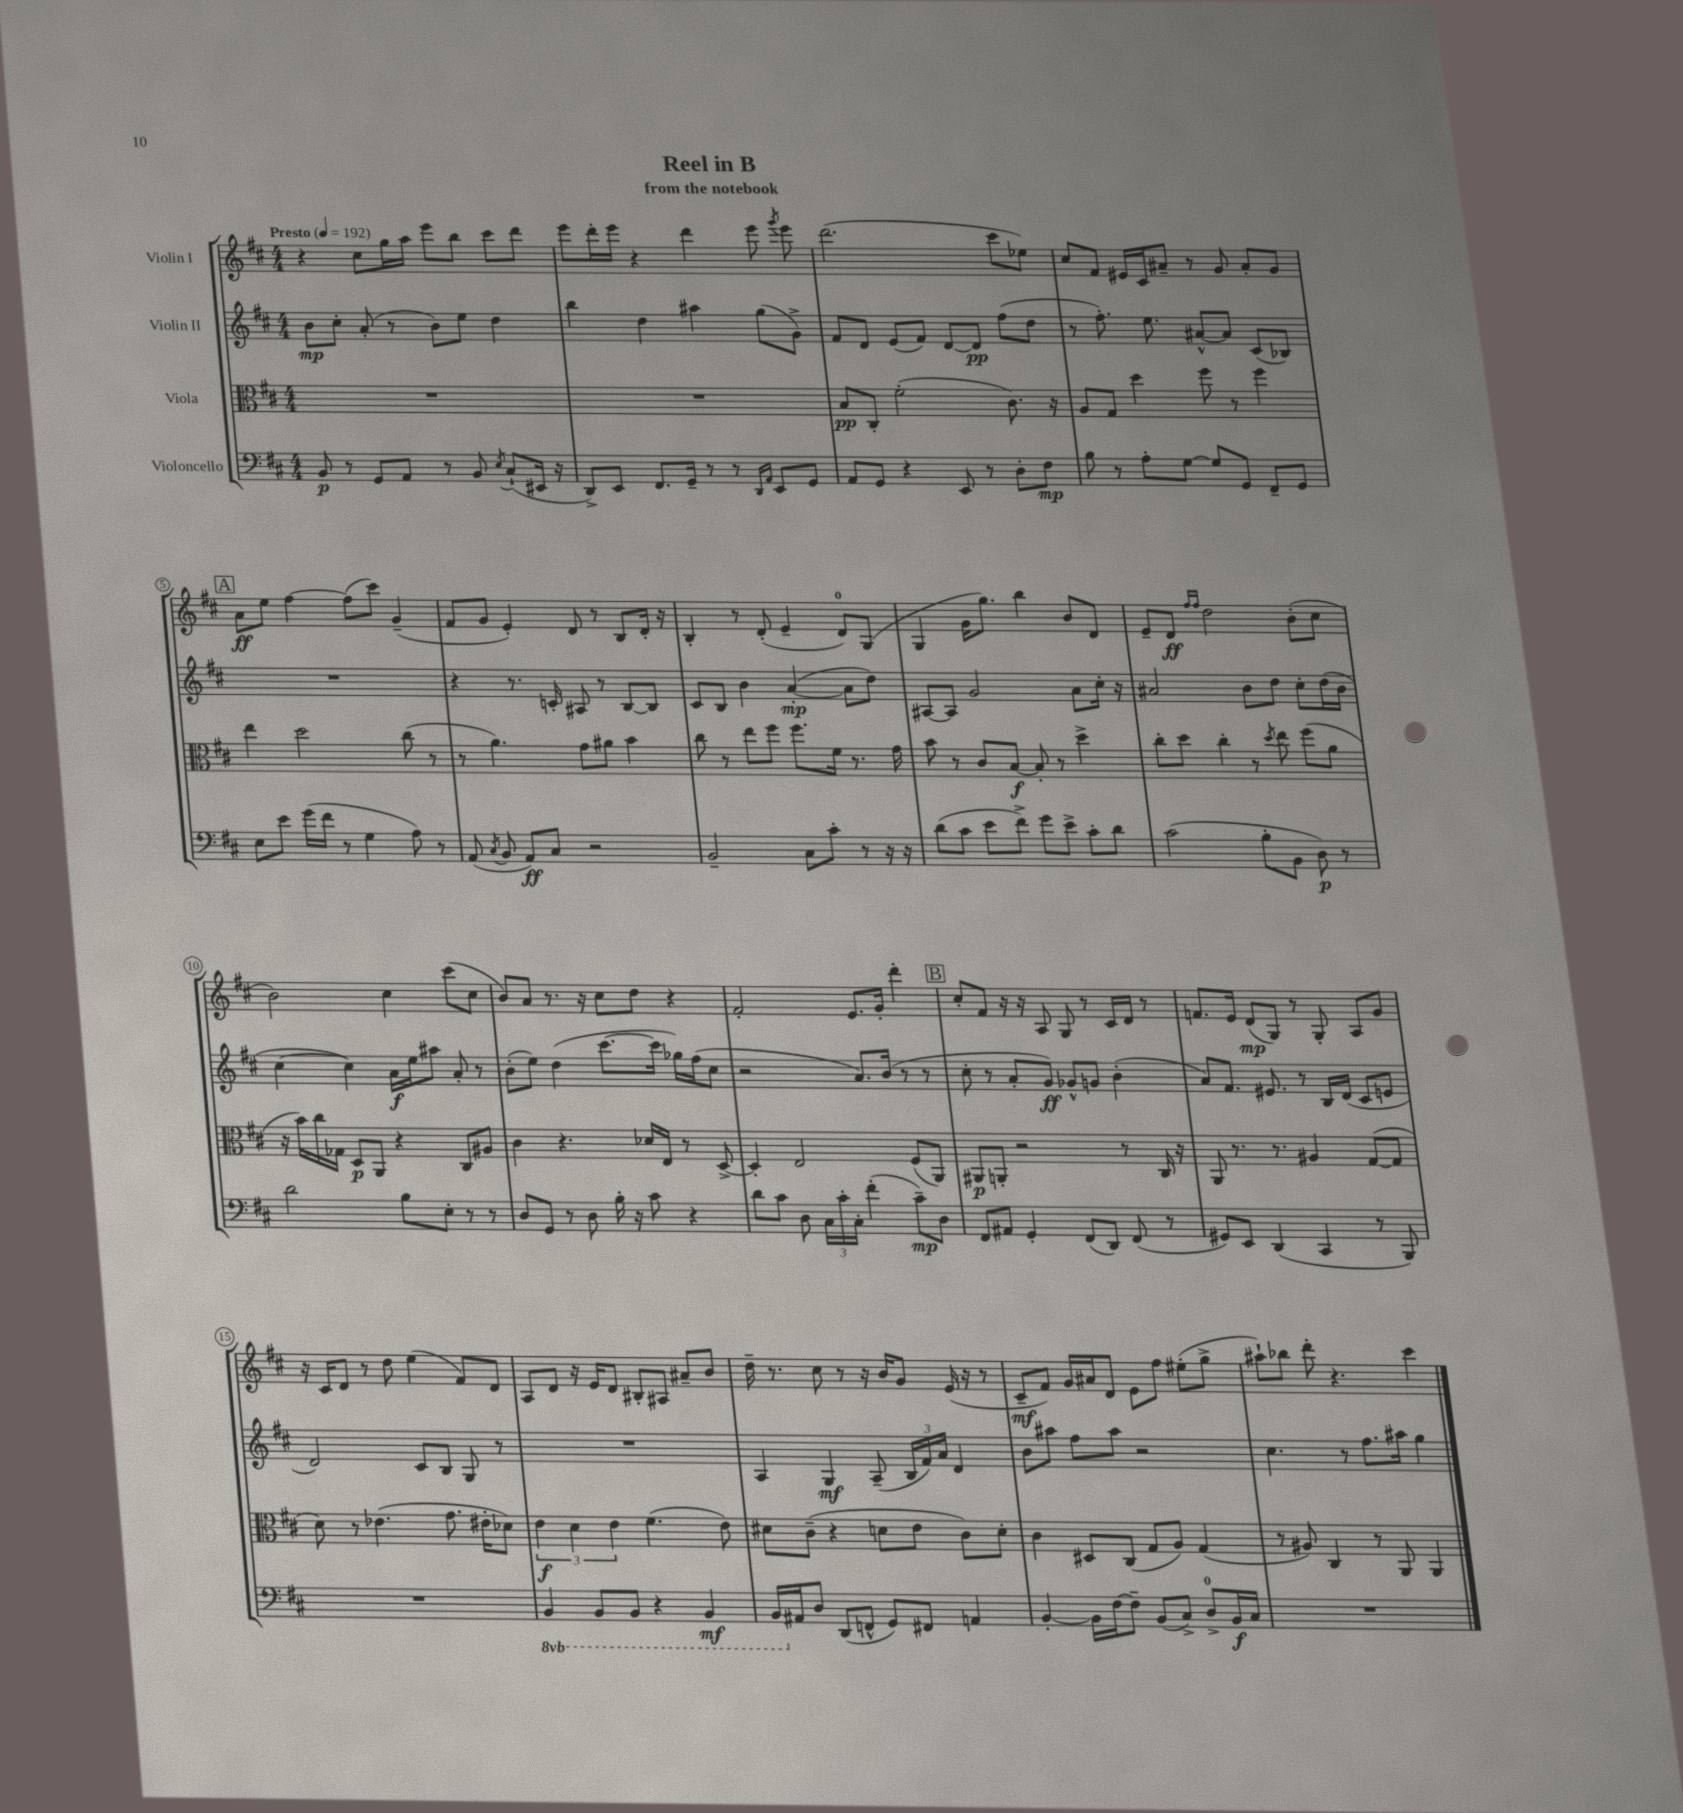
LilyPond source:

\header { title = "Reel in B" subtitle = "from the notebook" }
<<
\new StaffGroup <<
\new Staff = "s0" \with { instrumentName = "Violin I" } {
    \clef treble \key d \major \numericTimeSignature \time 4/4 \tempo "Presto" 4 = 192
    \autoBeamOff r4 cis''8[ g''16 a''16] e'''8[ b''8] cis'''8[ d'''8] |
    e'''8[ d'''16-. e'''16] r4 d'''4 e'''8 \acciaccatura { g'''8 } e'''8 |
    d'''2.( cis'''8[ ees''8]) |
    cis''8[ fis'8] eis'16[ cis'16 ais'8]-- r8 g'8 ais'8[-. g'8] |
    \mark \markup { \box "A" } a'8[\ff e''8] fis''4~ fis''8[( cis'''8]) g'4--( |
    fis'8[ g'8] e'4-.) d'8 r8 b8[ d'16]-. r16 |
    b4-. r8 d'8-.( e'4-- d'8[-0) g8]( |
    g4 g'16[ g''8.]) b''4 b'8[ d'8] |
    e'8[-- d'8]\ff \grace { fis''16[ fis''16] } d''2 b'8[-.( cis''8] |
    b'2) cis''4 cis'''8[( cis''8] |
    b'8[) a'8] r8. r16 cis''8[ d''8] r4 |
    fis'2-. e'8.[ g'16]-. d'''4-. |
    \mark \markup { \box "B" } cis''8[-. fis'8] r16 r16 a8 g8 r8 cis'16[ d'16] r8 |
    f'8.[ e'16] d'8[\mp( g8]) r8 g8-. a8[ g'8] |
    r16 cis'16[ d'8] r8 d''8 e''4( fis'8[) d'8] |
    a8[ d'8] r16 e'16[ d'8] bis8[-. ais8] ais'8[-- b'8] |
    d''16-- r8. cis''8 r8 r16 b'16[ g'8] e'16( r16 r8 |
    cis'8[--\mf fis'8]) g'16[ ais'16 d'8] e'8[ fis''8] eis''8[-.( g''8]-> |
    ais''8[-!) bes''8] d'''8-. r4. cis'''4 \bar "|." |
}
\new Staff = "s1" \with { instrumentName = "Violin II" } {
    \clef treble \key d \major \numericTimeSignature \time 4/4
    \autoBeamOff b'8[\mp cis''8]-. a'8-.( r8 b'8[) e''8] d''4 |
    b''4 d''4 ais''4 g''8[( g'8]->) |
    fis'8[ d'8] e'8[( fis'8]) d'8[~ d'8]\pp fis''8[( d''8] |
    r8 fis''8.-.) e''8. ais'8[~-^ ais'8] cis'8[( bes8]) |
    \mark \markup { \box "A" } R1 |
    r4 r8. c'16-. ais8 r8 b8[~ b8] |
    cis'8[ b8] b'4 a'4~-.\mp( a'8[ d''8]) |
    ais8[~ ais8] g'2 a'8[ cis''16]-. r16 |
    ais'2 b'8[ d''8] cis''8[-. d''16( b'16] |
    cis''4~ cis''4) a'16[\f e''16 ais''8] a'8-. r8 |
    b'8[-.( e''8]) d''4( cis'''8.[~ cis'''16] ges''16[) fis''16( cis''8] |
    r2 a'8.[) b'16]( r8 r8 |
    \mark \markup { \box "B" } cis''8-. r8 a'8[-. g'8]\ff) ges'8[-^ g'8] b'4-.( |
    a'8[) fis'8.] eis'8. r8 b16[ d'16]( cis'8[ e'8] |
    d'2) cis'8[ b8] g8 r8 |
    R1 |
    a4 g4\mf a8--( \tuplet 3/2 { b16[ fis'16) a'16] } d'4 |
    b'8[ ais''8] fis''8[ ais''8] r2 |
    cis''4. r8 fis''8.[ ais''16] g''4 \bar "|." |
}
\new Staff = "s2" \with { instrumentName = "Viola" } {
    \clef alto \key d \major \numericTimeSignature \time 4/4
    \autoBeamOff R1 |
    R1 |
    b8[\pp cis8]-. fis'2-.( cis'8.) r16 |
    a8[ g8] d''4 fis''8 r8 fis''4 |
    \mark \markup { \box "A" } e''4 d''2 cis''8( r8 |
    r8 a'4.) g'8[ ais'8] b'4 |
    cis''8 r8 e''8[ fis''8] fis''8.[ fis'16] r8. g'16 |
    b'8 r8 cis'8[ b8]~\f b8-. r8 d''4-> |
    cis''8[-. d''8] cis''4-. r8 \acciaccatura { d''8 } e''8 fis''8[( a'8] |
    r16 b'16[) cis''16 ges16] d8[\p a,8] r4 cis8[ ais8] |
    cis'4 r4. des'16[ e16] r8 d8~-> |
    d4-. e2 fis8[( a,8]) |
    \mark \markup { \box "B" } ais,8[\p a,8]-. r2 r8 cis16 r16 |
    a,8 r8. r8. ais4 g8[~( g8] |
    d'8) r8 ees'4.( g'8. eis'16[-. des'8]) |
    \tuplet 3/2 { e'4\f d'4 e'4 } fis'4.( e'8) |
    dis'8[ cis'8]--( r4 d'8[ e'8] cis'8[) d'8]-. |
    cis'4 dis8[ cis8]( g8[ a8]) g4( |
    r8 ais8) cis4 r8 a,8 a,4 \bar "|." |
}
\new Staff = "s3" \with { instrumentName = "Violoncello" } {
    \clef bass \key d \major \numericTimeSignature \time 4/4 \set Staff.ottavationMarkups = #ottavation-simple-ordinals
    \autoBeamOff b,8\p r8 g,8[ a,8] r8 b,8 \acciaccatura { e8 } cis8[-!( eis,16] r16 |
    d,8[->) e,8] fis,8.[ g,16]-- r8 r8 \grace { d,16[ a,16] } e,8[ g,8] |
    a,8[ g,8] r4 e,8 r8 d8[-. fis8]\mp |
    b8 r8 a8[-. g8]~ g8[ g,8] fis,8[-- g,8] |
    \mark \markup { \box "A" } e8[ e'8] g'16[( fis'16] r8 g4 a8) r8 |
    a,8( \acciaccatura { cis8 } b,8 a,8[\ff) cis8] r2 |
    b,2-- cis8[ cis'8]-. r8 r16 r16 |
    d'8[( cis'8] e'8[ fis'8]->) g'8[ e'8]-> cis'8[-. d'8] |
    cis'2( b8[-. b,8] d8\p) r8 |
    d'2 b8[ e8]-. r8 r8 |
    d8[ g,8] r8 d8 b16-. r16 cis'8 r4 |
    d'8[ cis'8] d8 \tuplet 3/2 { cis16[ cis'16-. cis16]-. } fis'4-.( cis'8[--\mp) d8] |
    \mark \markup { \box "B" } fis,8[ ais,8] g,4-. fis,8[( d,8]) fis,8( r8 |
    gis,8[) e,8] d,4( cis,4 r8 b,,8) |
    R1 |
    \ottava #-1 b,,4 b,,8[ b,,8] r4 b,,4\mf |
    b,,16[ \ottava #0 ais,16 d8] d,8[( f,8]-^ g,8[) fis,8] a,4 |
    b,4~-. b,16[ fis16~ fis8]-- b,8[( cis8]->) d8[-0-> b,16\f cis16] |
    R1 \bar "|." |
}
>>
>>
\layout { \context { \Score \override BarNumber.stencil = #(make-stencil-circler 0.1 0.3 ly:text-interface::print) } }
